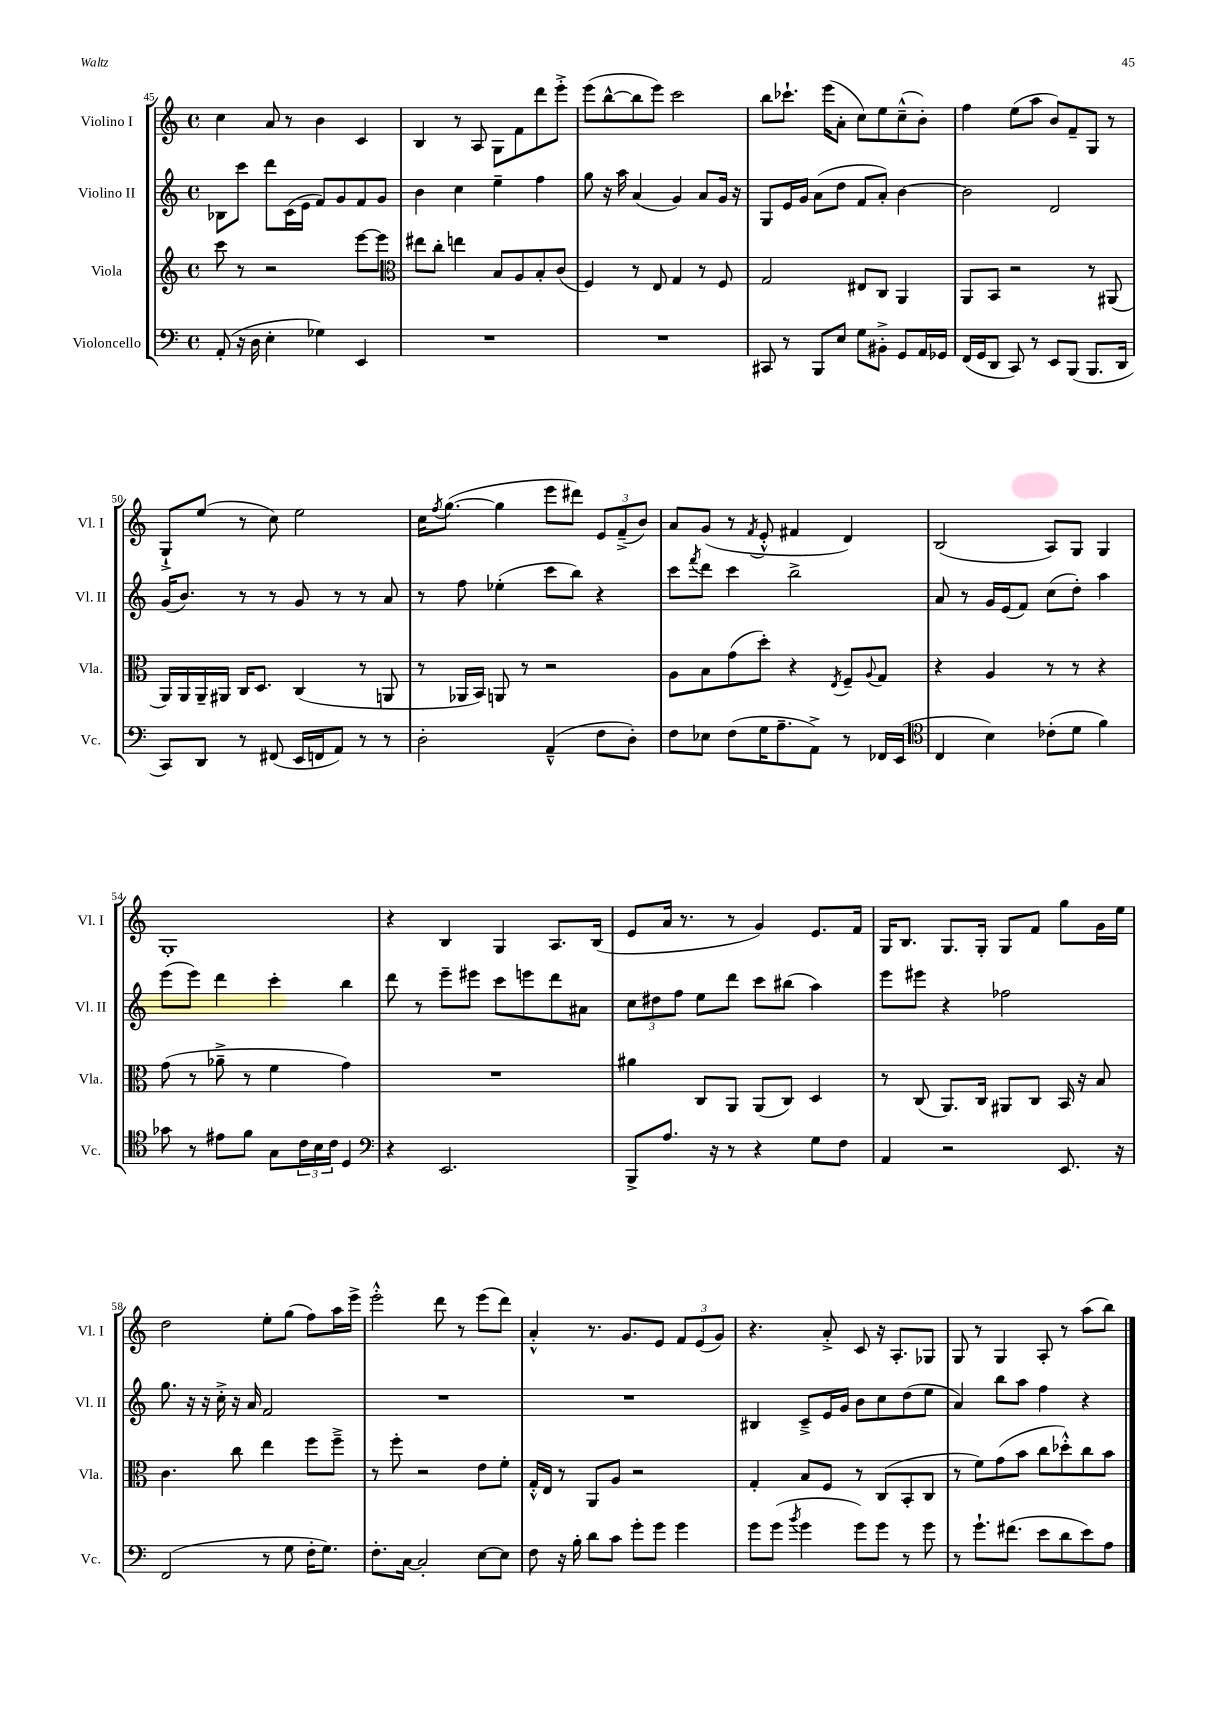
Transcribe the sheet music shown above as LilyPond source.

<<
\new StaffGroup <<
\new Staff = "s0" \with { instrumentName = "Violino I" shortInstrumentName = "Vl. I" } {
    \clef treble \key c \major \defaultTimeSignature \time 4/4
    c''4 a'8 r8 b'4 c'4 |
    b4 r8 a8 g8 f'8 d'''8 e'''8-.-> |
    e'''8( b''8~-^ b''8 e'''8) c'''2 |
    b''8 ces'''8.-! e'''16( a'8-. c''8) e''8 c''8---^( b'8-.) |
    f''4 e''8( a''8 b'8) f'8-- g8 r8 |
    g8-!-> e''8( r8 c''8) e''2 |
    c''16 \acciaccatura { f''8 } g''8.~( g''4 e'''8 dis'''8) \tuplet 3/2 { e'8 f'8--->( b'8) } |
    a'8 g'8( r8 \acciaccatura { f'8 } e'8-.-^ fis'4 d'4) |
    b2( a8) g8 g4 |
    g1-. |
    r4 b4 g4 a8. b16( |
    e'8 a'16 r8. r8 g'4) e'8. f'16 |
    g16 b8. g8. g16-. g8 f'8 g''8 g'16 e''16 |
    d''2 e''8-. g''8( f''8) a''16 e'''16-> |
    e'''2-.-^ d'''8 r8 e'''8( d'''8) |
    a'4-.-^ r8. g'8. e'8 \tuplet 3/2 { f'8 e'8( g'8) } |
    r4. a'8-.-> c'8 r16 a8.-. ges8 |
    g8 r8 g4 a8-. r8 a''8( b''8) \bar "|." |
}
\new Staff = "s1" \with { instrumentName = "Violino II" shortInstrumentName = "Vl. II" } {
    \clef treble \key c \major \defaultTimeSignature \time 4/4
    bes8 c'''8 d'''8 c'16( e'16 f'8) g'8 f'8 g'8 |
    b'4 c''4 e''4-- f''4 |
    g''8 r16 a''16 a'4( g'4) a'8 g'16 r16 |
    g8 e'16 g'16 a'8( d''8 f'8 a'8-.) b'4~ |
    b'2 d'2 |
    g'16( b'8.) r8 r8 g'8 r8 r8 a'8 |
    r8 f''8 ees''4-.( c'''8 b''8) r4 |
    c'''8 \acciaccatura { f'''8 } d'''8 c'''4 b''2-> |
    a'8 r8 g'16 e'16( f'8) c''8( d''8-.) a''4 |
    e'''8( e'''8) d'''4 c'''4-. b''4 |
    d'''8 r8 e'''8-- eis'''8 c'''8 e'''8 d'''8 ais'8 |
    \tuplet 3/2 { c''8 dis''8 f''8 } e''8 d'''8 c'''8 bis''8( a''4) |
    e'''8 eis'''8 r4 fes''2 |
    g''8. r16 r16 c''16-.-> r16 a'16 f'2 |
    R1 |
    R1 |
    bis4 c'8---> e'16 g'16 b'8 c''8 d''8( e''8 |
    a'4) b''8 a''8 f''4 r4 \bar "|." |
}
\new Staff = "s2" \with { instrumentName = "Viola" shortInstrumentName = "Vla." } {
    \clef treble \key c \major \defaultTimeSignature \time 4/4
    c'''8 r8 r2 e'''8~ e'''8 |
    \clef alto eis''8 c''8-. e''4 b8 a8 b8-. c'8( |
    f4) r8 e8 g4 r8 f8 |
    g2 eis8 c8 a,4 |
    a,8 b,8 r2 r8 ais,8( |
    a,16) a,16 a,16-- ais,16 c16 d8. c4( r8 a,8 |
    r8 aes,16 b,16) a,8 r8 r2 |
    a8 b8 g'8( d''8-.) r4 \acciaccatura { e8 } f8-- \appoggiatura { a8 } g8 |
    r4 a4 r8 r8 r4 |
    g'8( r8 aes'8---> r8 f'4 g'4) |
    R1 |
    ais'4 c8 a,8 a,8( c8) d4 |
    r8 c8( a,8.) c16 ais,8 c8 b,16 r16 b8 |
    c'4. c''8 e''4 f''8 f''8---> |
    r8 f''8-. r2 e'8 f'8-. |
    g16-.-^ e16 r8 a,8 a8 r2 |
    g4-. b8 f8 r8 c8( b,8-. c8 |
    r8 f'8) g'8( b'8 c''8 des''8-.-^) c''8 b'8 \bar "|." |
}
\new Staff = "s3" \with { instrumentName = "Violoncello" shortInstrumentName = "Vc." } {
    \clef bass \key c \major \defaultTimeSignature \time 4/4
    a,8-.( r16 d16 e4-. ges4) e,4 |
    R1 |
    R1 |
    cis,8 r8 b,,8 e8 g8 bis,8-.-> g,8 a,16 ges,16 |
    f,16( g,16 d,8 c,8) r8 e,8 b,,8( b,,8. d,16 |
    c,8) d,8 r8 fis,8( e,16 f,16 a,8) r8 r8 |
    d2-. a,4---^( f8 d8-.) |
    f8 ees8 f8( g16 a8.-- a,8->) r8 fes,16 e,16( |
    \clef tenor c4 b4) ces'8-.( d'8 f'4) |
    ges'8 r8 eis'8 f'8 g8 \tuplet 3/2 { c'16 b16 c'16 } d4 |
    \clef bass r4 e,2. |
    b,,8-> a8. r16 r8 r4 g8 f8 |
    a,4 r2 e,8. r16 |
    f,2( r8 g8 f16-. g8.) |
    f8.-. c16~ c2-. e8~ e8 |
    f8 r16 b16-. d'8 c'8 g'8-. g'8 g'4 |
    g'8 g'8( \acciaccatura { b'8 } g'4 g'8) g'8 r8 g'8 |
    r8 g'8.-! fis'8.( e'8 d'8 e'8) a8 \bar "|." |
}
>>
>>
\layout { \context { \Score currentBarNumber = #45 } }
